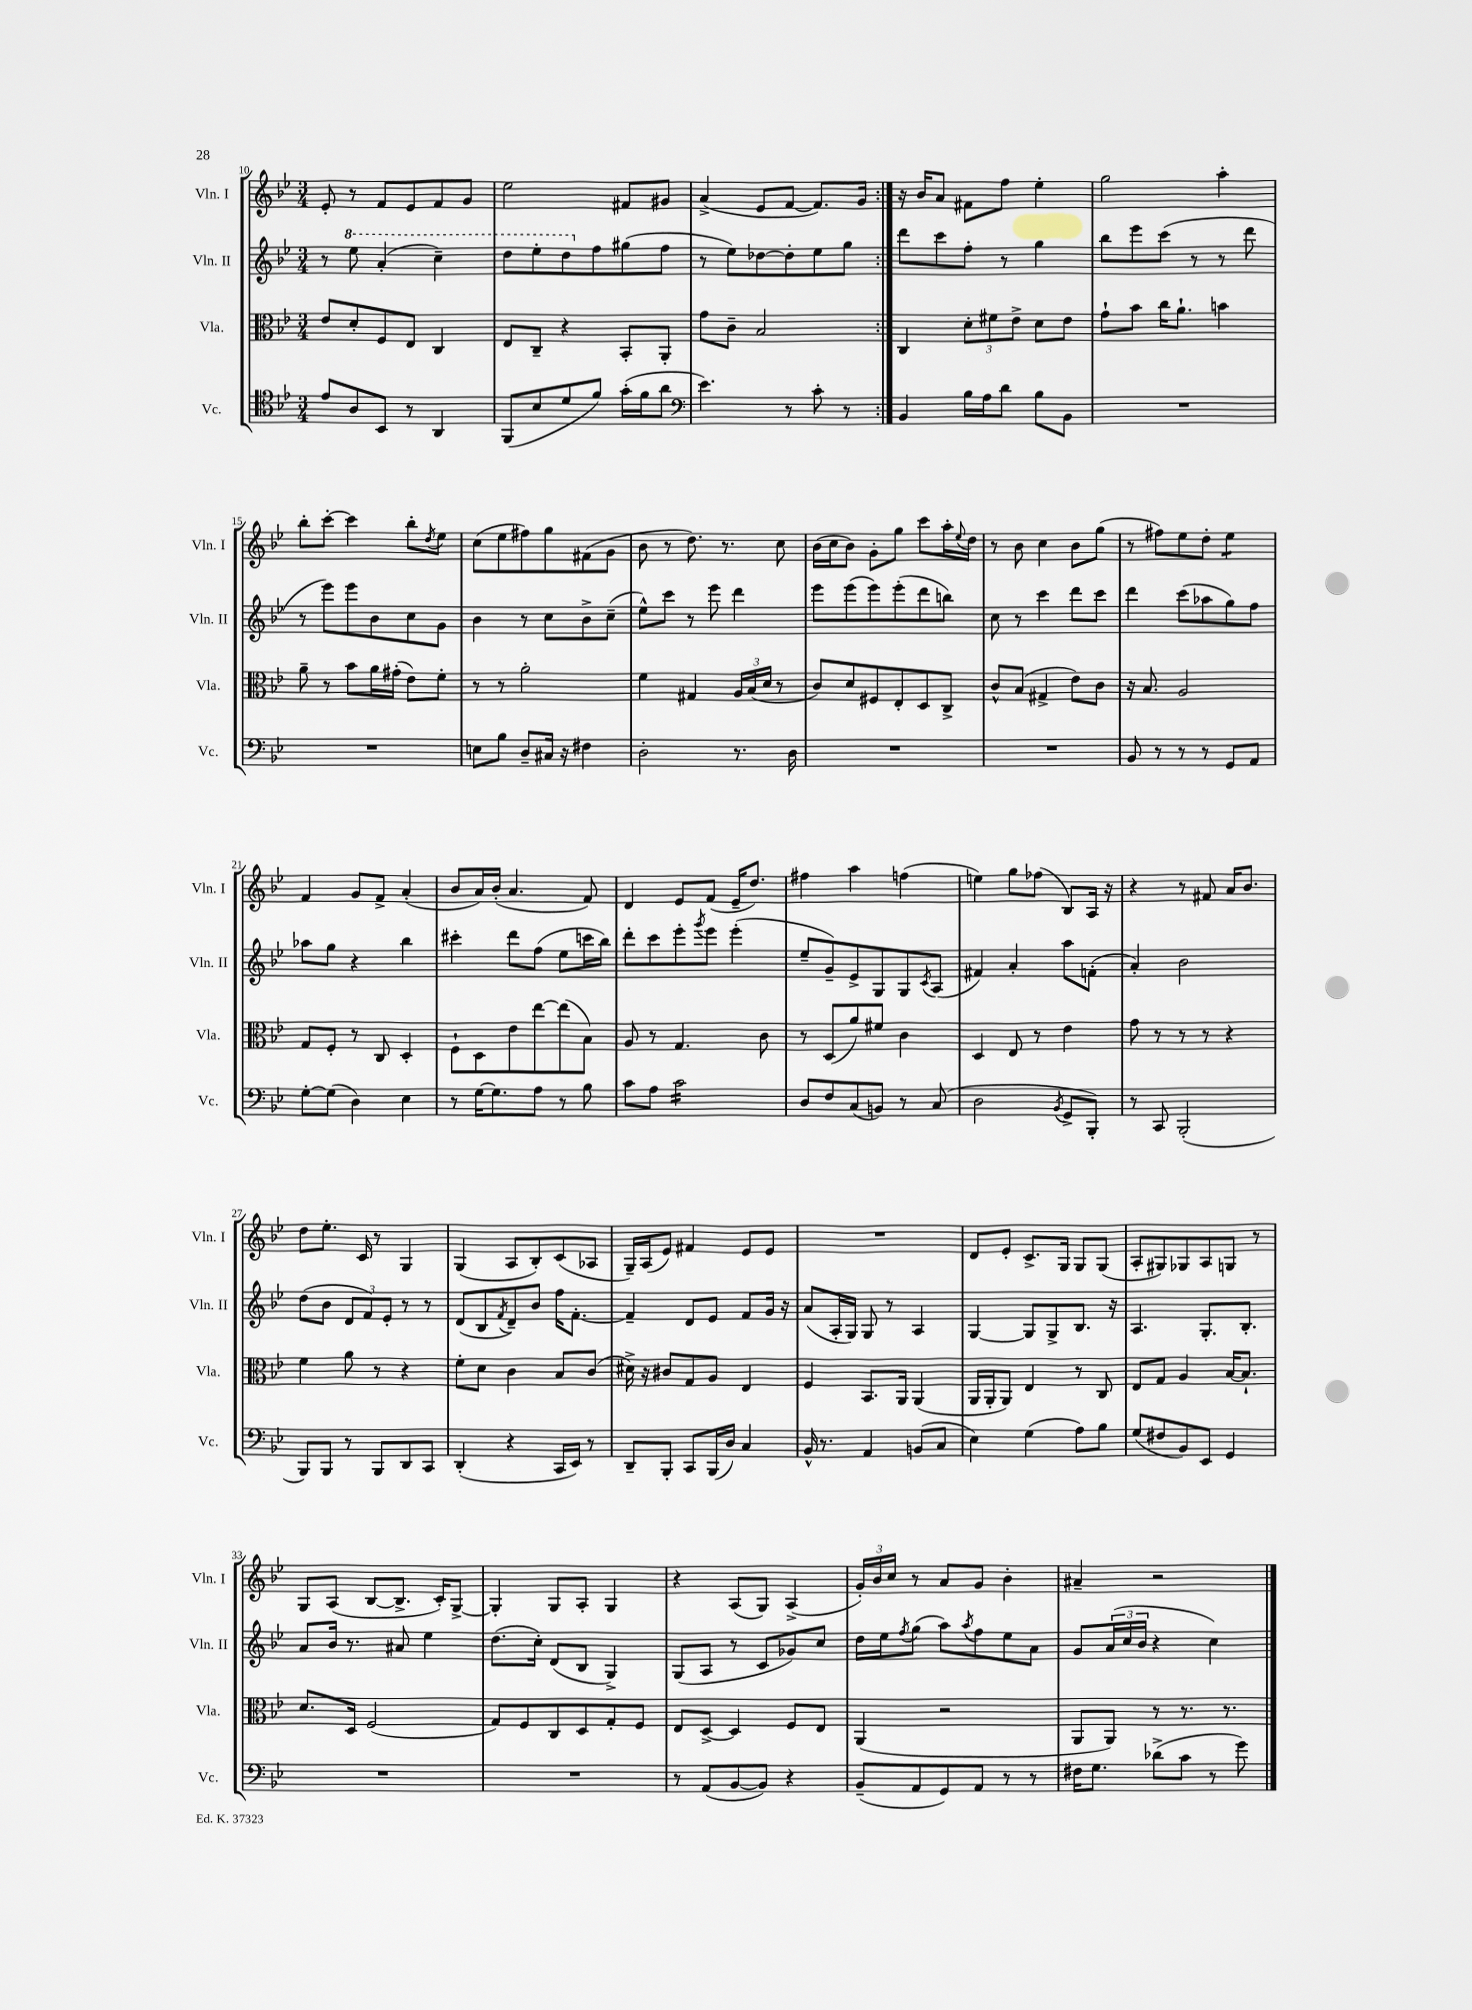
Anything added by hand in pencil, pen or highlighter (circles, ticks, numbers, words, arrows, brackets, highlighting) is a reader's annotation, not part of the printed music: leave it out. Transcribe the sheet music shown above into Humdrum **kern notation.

**kern	**kern	**kern	**kern
*staff4	*staff3	*staff2	*staff1
*clefC4	*clefC3	*clefG2	*clefG2
*k[b-e-]	*k[b-e-]	*k[b-e-]	*k[b-e-]
*M3/4	*M3/4	*M3/4	*M3/4
8e-	8e-	8r	8e-'
8A	8d'	8eee-	8r
8BB-	8F	(4aa'	8f
8r	8E-	.	8e-
4AA	4C	4ccc~)	8f
.	.	.	8g
=	=	=	=
(8FF	8E-	8ddd	2ee-
8B-	8C~	8eee-'	.
8d	4r	8ddd	.
8f)	.	8ff	.
(16g'	8BB-'	(8gg#	8f#
16f	.	.	.
8a	8AA'	8ff	8g#
=	=	=	=
*clefF4	*	*	*
4.e-)	8g	8r	(4a^
.	8c~	8ee-)	.
.	2B-	[8dd-	8e-
8r	.	8dd-']	[8f
8c'	.	8ee-	8.f])
8r	.	8gg	.
.	.	.	16g
=:|!	=:|!	=:|!	=:|!
4BB-	4C	8ddd	16r
.	.	.	16b-
.	.	8ccc	8a
16B-	12d'	8ff'	8f#
16A	.	.	.
.	12f#	.	.
8d	.	8r	8ff
.	12e-^	.	.
8B-	8d	4gg	4ee-'
8BB-	8e-	.	.
=	=	=	=
2.r	8g`	8bb-	2gg
.	8b-	8eee-	.
.	16cc	(8ccc	.
.	8.a`	.	.
.	.	8r	.
.	4b	8r	4aa'
.	.	8ddd	.
=	=	=	=
2.r	8a~	8r	8bb-'
.	8r	8eee-)	[8ccc'
.	8b-	8eee-	4ccc]
.	16a	8b-	.
.	(16g#'	.	.
.	8e-)	8cc	8bb-'
.	.	.	8qdd
.	8f'	8g	8ee-
=	=	=	=
8E	8r	4b-	(8cc
8B-	8r	.	8ee-
8D~	2a'	8r	8ff#)
16C#	.	8cc	8gg
16r	.	.	.
4F#	.	8b-^	(8f#
.	.	(8cc~	8g
=	=	=	=
2D'	4f	8ee-^^)	8b-
.	.	8ccc	8r
.	4G#	8r	8.dd)
.	.	8eee-	.
.	.	.	8.r
8.r	24A	4ddd	.
.	(24B-	.	.
.	24d	.	.
.	8r	.	8cc
16D	.	.	.
=	=	=	=
2.r	8c)	8eee-	(16b-
.	.	.	16cc
.	8d	(8eee-	8b-)
.	8F#	8eee-)	8g'
.	8E-'	(8eee-'	8gg
.	8D	8ddd	8ccc
.	8C^	8bb)	16aa'
.	.	.	8qqee-
.	.	.	16dd
=	=	=	=
2.r	8c^^	8cc	8r
.	(8B-	8r	8b-
.	4G#^	4ccc	4cc
.	8e-)	8ddd	8b-
.	8c	8ccc	(8gg
=	=	=	=
8BB-	16r	4ddd	8r
.	8.B-	.	.
8r	.	.	8ff#)
8r	2A	(8ccc	8ee-
8r	.	8aa-	8dd'
8GG	.	8gg)	4ee-
8AA	.	8ff	.
=	=	=	=
[8G'	8G	8aa-	4f
(8G]	8F'	8gg	.
4D)	8r	4r	8g
.	8C	.	8f^
4E-	4D'	4bb-	(4a'
=	=	=	=
8r	8F`	4ccc#'	8b-
[16G	8D	.	16a)
8.G]	.	.	(16b-'
.	8e-	8ddd	4.a
8A	[8ee-	(8ff	.
8r	(8ee-]	8ee-	.
8B-	8B-)	16ccc	8f)
.	.	16bb-)	.
=	=	=	=
8c	8A	8ddd'	4d
8A	8r	8ccc	.
2c	4.G	8eee-'	8e-
.	.	8qggg	.
.	.	8eee-	(8f
.	.	(4eee-'	16e-~
.	.	.	8.dd)
.	8c	.	.
=	=	=	=
8D	8r	8ee-~	4ff#
8F	(8D	8g~)	.
(8C	8a)	8e-^	4aa
8BB)	8f#	8G	.
8r	4c	8G	(4ff
.	.	8qc	.
(8C	.	(8A	.
=	=	=	=
2D	4D	4f#)	4ee)
.	8E-	4a'	8gg
.	8r	.	(8ff-
8qBB-	.	.	.
8GG^	4e-	8aa	8B-)
8BBB-')	.	(8f'	16A
.	.	.	16r
=	=	=	=
8r	8g	4a')	4r
8CC	8r	.	.
(2BBB-'	8r	2b-	8r
.	8r	.	8f#
.	4r	.	16a
.	.	.	8.b-
=	=	=	=
8BBB-)	4f	(8dd	8dd
8BBB-	.	8b-	8.ee-'
8r	8a	12d	.
.	.	.	16c
.	.	12f)	.
8BBB-	8r	.	8r
.	.	12e-'	.
8DD	4r	8r	4G
8CC	.	8r	.
=	=	=	=
(4DD'	8f'	(8d	(4G
.	8d	8B-	.
.	.	8qf	.
4r	4c	8d~)	8A
.	.	8b-	8B-')
16CC	8B-	16ff	(8c
16EE-)	.	[8.f'	.
8r	(8c	.	8A-
=	=	=	=
8DD~	16d#^)	4f~]	16G~)
.	16r	.	(16A
8BBB-'	8c#	.	8e-)
8CC	8G	8d	4f#
(16BBB-	8A	8e-	.
16D)	.	.	.
4C	4E-	8f	8e-
.	.	16g	8e-
.	.	16r	.
=	=	=	=
16BB-^^	4F	(8a	2.r
8.r	.	.	.
.	.	16A'	.
.	.	16G)	.
4AA	8.BB-	8G	.
.	.	8r	.
.	16AA	.	.
(8BB	(4AA	4A	.
8C	.	.	.
=	=	=	=
4E-)	16AA	[4G	8d
.	16AA'	.	.
.	8AA)	.	8e-'
(4G	4E-	8G]	8.c^
.	.	8G^	.
.	.	.	16G
8A)	8r	8.B-	8G
8B-	8C	.	(8G
.	.	16r	.
=	=	=	=
(8G	8E-	4.A	8A'
8F#	8G	.	8G#)
8BB-)	4A	.	8G-
8EE-	.	8.G'	8A
4GG	[16B-	.	8G
.	8.B-`]	8.B-'	.
.	.	.	8r
=	=	=	=
2.r	8.d	8a	8G
.	.	16b-	(8A
.	16D	8.r	.
.	(2F	.	[8B-
.	.	8a#	8.B-^]
.	.	4ee-	.
.	.	.	16c')
.	.	.	[8G^
=	=	=	=
2.r	8G)	(8.dd	4G']
.	8F	.	.
.	.	16cc')	.
.	8C	(8d	8G
.	8D	8B-	8A'
.	8G'	4G^)	4G
.	8F	.	.
=	=	=	=
8r	8E-	(8G	4r
(8AA	[8D^	8A	.
[8BB-	4D]	8r	(8A
8BB-])	.	8c	8G)
4r	8F	8g-)	(4A^
.	8E-	8cc	.
=	=	=	=
(8BB-~	(4AA	16dd	24g')
.	.	.	24b-
.	.	16ee-	.
.	.	.	24cc
.	.	8qff	.
8AA	.	(8gg	8r
8GG)	2r	8aa)	8a
.	.	8qaa	.
8AA	.	8ff	8g
8r	.	8ee-	4b-'
8r	.	8a	.
=	=	=	=
16F#	8AA	8g	4a#~
8.G	.	.	.
.	8AA)	(24a	.
.	.	24cc	.
.	.	24b-	.
(8d-^	8r	4r	2r
8c	8.r	.	.
8r	.	4cc)	.
.	8.r	.	.
8g)	.	.	.
==	==	==	==
*-	*-	*-	*-
